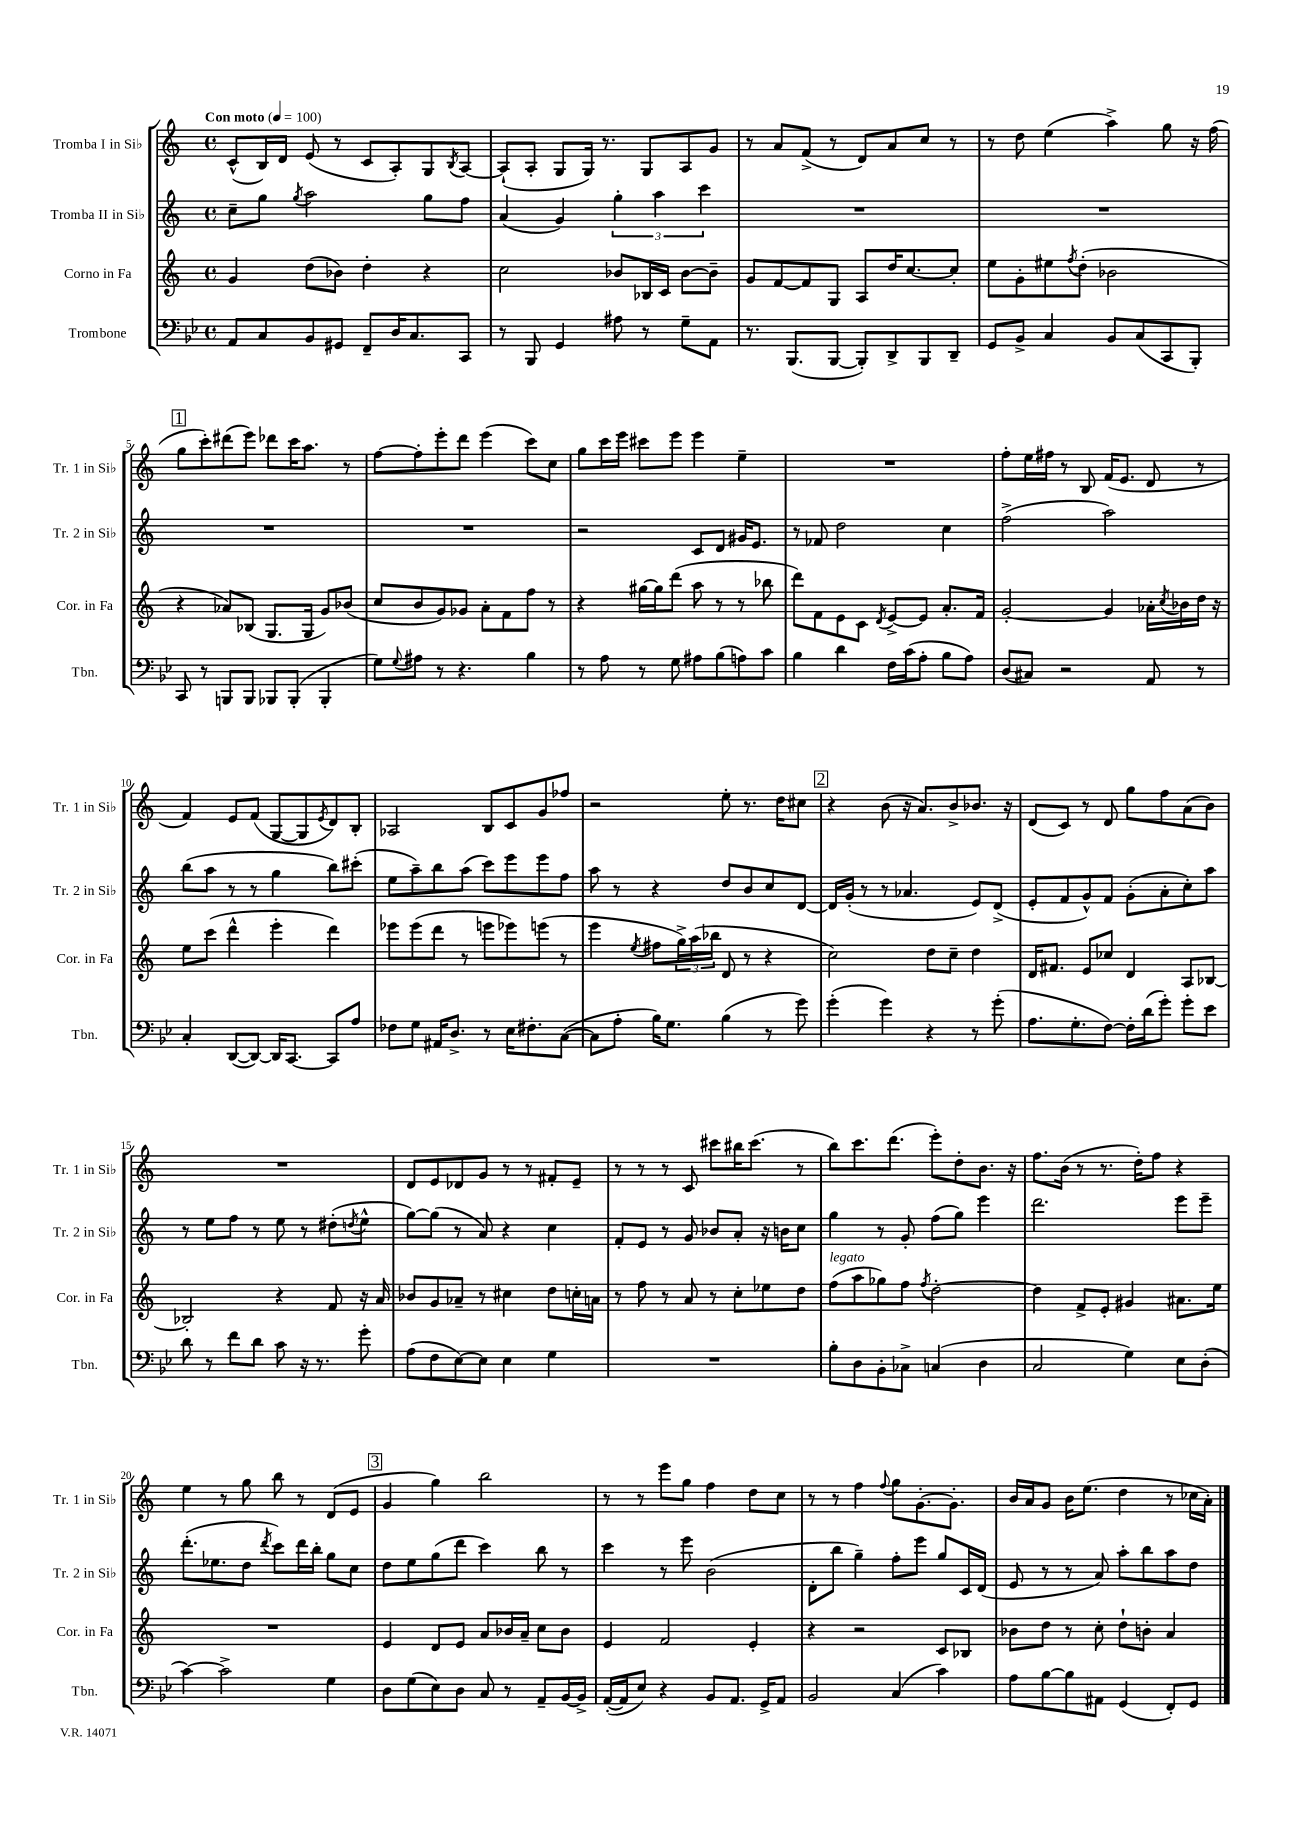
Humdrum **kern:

**kern	**kern	**kern	**kern
*staff4	*staff3	*staff2	*staff1
*clefF4	*clefG2	*clefG2	*clefG2
*k[b-e-]	*k[]	*k[]	*k[]
*M4/4	*M4/4	*M4/4	*M4/4
*met(c)	*met(c)	*met(c)	*met(c)
*MM100	*MM100	*MM100	*MM100
8AA/L	4g/	8cc~\L	(8c^^/L
8C/	.	8gg\J	16B/L)
.	.	.	16d/JJ
.	.	8qgg/	.
8BB-/	(8dd\L	2aa\	(8e/
8GG#/J	8b-\J)	.	8r
8FF~/L	4dd'\	.	8c/L
16D/K	.	.	8A'/)
8.C/	.	.	.
.	4r	8gg\L	8G/
.	.	.	8qB/
8CC/J	.	8ff\J	[8A/J
=	=	=	=
8r	2cc\	(4a/	(8A`/]L
8BBB-/	.	.	8A'/J
4GG/	.	4g/)	8G/L
.	.	.	16G/Jk)
.	.	.	8.r
8A#\	8b-/L	6gg'\	.
8r	16B-/L	.	8G/L
.	.	6aa\	.
.	16c/JJ	.	.
8G~\L	[8b-\L	.	8A/
.	.	6ccc\	.
8AA\J	8b-~\]J	.	8g/J
=	=	=	=
8.r	8g/L	1r	8r
.	[8f/	.	8a/L
(8.BBB-/L	.	.	.
.	8f/]	.	(8f^/J
[8BBB-/J	8G/J	.	8r
8BBB-'/]L)	8A/L	.	8d/L)
8DD^/	16dd/K	.	8a/
.	[8.cc/	.	.
8BBB-/	.	.	8cc/J
8DD~/J	8cc'/]J	.	8r
=	=	=	=
8GG/L	8ee\L	1r	8r
8BB-^/J	8g'\	.	8dd\
4C/	8ee#\	.	(4ee\
.	8qff/	.	.
.	(8dd'\J	.	.
8BB-/L	2b-\	.	4aa^\)
(8C/	.	.	.
8CC/	.	.	8gg\
8BBB-'/J)	.	.	16r
.	.	.	(16ff\
=	=	=	=
8CC/	4r	1r	8gg\L
8r	.	.	8ccc'\)
8BBB/L	8a-/L)	.	(8ddd#\
8BBB/J	(8B-/J	.	8eee\J)
8BBB-/L	8.G/L	.	8ddd-\L
(8BBB-'/J	.	.	16ccc\K
.	16G/Jk	.	8.aa\J
4BBB-'/	8g/L)	.	.
.	(8b-/J	.	8r
=	=	=	=
8G\L)	8cc/L	1r	[8ff\L
8qqG/	.	.	.
8A#\J	8b/	.	8ff'\]
8r	8g/)	.	8eee'\
4.r	8g-/J	.	8ddd\J
.	8a'\L	.	(4eee\
.	8f\	.	.
4B-\	8ff\J	.	8ccc\L)
.	8r	.	8cc\J
=	=	=	=
8r	4r	2r	8gg\L
8A\	.	.	16ccc\L
.	.	.	16eee\JJ
8r	[16gg#\LL	.	8ccc#\L
.	16gg#\]J	.	.
8G\	(8ddd\J	.	8eee\J
8A#\L	8aa\	8c/L	4eee\
(8B-\	8r	8d/J	.
8A\)	8r	16g#/LK	4ee~\
.	.	8.e/J	.
8c\J	8bb-\	.	.
=	=	=	=
4B-\	8ddd\L)	8r	1r
.	8f\	8f-/	.
4d\	8e\	2dd\	.
.	8c\J	.	.
.	8qd/	.	.
16F\LL	[8e^/L	.	.
(16c\J	.	.	.
8A'\J	8e/]J	.	.
8B-\L	8.a'/L	4cc\	.
8A\J)	.	.	.
.	16f/Jk	.	.
=	=	=	=
(8D/L	[2g'/	(2ff^\	8ff'\L
8C#/J)	.	.	16ee\L
.	.	.	16ff#\JJ
2r	.	.	8r
.	.	.	8B/
.	4g/]	2aa\)	(16f/LK
.	.	.	8.e/J
8AA/	16a-'\LL	.	8d/
.	8qcc/	.	.
.	16b-\	.	.
8r	16dd\JJ	.	8r
.	16r	.	.
=	=	=	=
4C'/	8ee\L	(8bb\L	4f/)
.	(8ccc\J	8aa\J	.
([8DD/L	4ddd^^\	8r	8e/L
8DD/_J)	.	8r	(8f/J
16DD/]LK	4eee'\	4gg\	[8G/L
[8.CC/J	.	.	.
.	.	.	8G/]
.	.	.	8qe/
8CC/]L	4ddd\)	8bb\L)	8d/)
8A/J	.	(8ccc#'\J	8B'/J
=	=	=	=
8F-\L	8eee-\L	8ee\L	2A-/
8G\J	(8eee-\	8aa~\)	.
16AA#/LK	8ddd\J	8bb\	.
8.D^/J	.	.	.
.	8r	(8aa\J	.
8r	8eee\L	8ccc\L)	8B/L
16E-\LK	8eee-\)	8eee\	8c/
8.F#'\	.	.	.
.	(8eee\J	8eee\	8g/
([8C\J	8r	8ff\J	8ff-/J
=	=	=	=
8C\]L	4eee\	8aa\	2r
8A'\J	.	8r	.
.	8qee/	.	.
16B-\LK)	8ff#\L	4r	.
8.G\J	.	.	.
.	24gg^\L)	.	.
.	(24aa\	.	.
.	24bb-\JJ	.	.
(4B-\	8d/	8dd/L	8ee'\
.	8r	8b/	8.r
8r	4r	8cc/	.
.	.	.	16dd\LK
8g\)	.	[8d/J	8cc#\J
=	=	=	=
(4g'\	2cc\)	16d/]LL	4r
.	.	(16g'/JJ	.
.	.	8r	.
4g\)	.	8r	(8b\
.	.	4.a-/	16r
.	.	.	8.a/L)
4r	8dd\L	.	.
.	8cc~\J	.	8b^/
8r	4dd\	8e/L)	8.b-/J
(8g'\	.	(8d^/J	.
.	.	.	16r
=	=	=	=
8.A\L	16d/LK	8e'/L	(8d/L
.	8.f#/J	.	.
.	.	8f/	8c/J)
8.G'\	.	.	.
.	8e/L	8g^^/)	8r
[8F\J)	8cc-/J	8f/J	8d/
16F'\]LL	4d/	(8g'\L	8gg\L
(16d\J	.	.	.
8g'\J)	.	8a'\	8ff\
8g'\L	8A/L	8cc'\)	(8a\
8e-\J	[8B-/J	8aa\J	8b\J)
=	=	=	=
8d\	2B-'/]	8r	1r
8r	.	8ee\L	.
8f\L	.	8ff\J	.
8d\J	.	8r	.
8c\	4r	8ee\	.
16r	.	8r	.
8.r	.	.	.
.	8f/	(8dd#'\L	.
.	.	8qdd/	.
8g'\	16r	8ee^^\J	.
.	16a/	.	.
=	=	=	=
(8A\L	8b-/L	[8gg\L)	8d/L
8F\	8g/	(8gg\]J	8e/
[8E-\)	8a-~/J	8r	8d-/
8E-\]J	8r	8a/)	8g/J
4E-\	4cc#\	4r	8r
.	.	.	8r
4G\	8dd\L	4cc\	8f#'/L
.	16cc'\L	.	8e~/J
.	16a\JJ	.	.
=	=	=	=
1r	8r	8f'/L	8r
.	8ff\	8e/J	8r
.	8r	8r	8r
.	8a/	8g/	8c/
.	8r	8b-/L	8ccc#\L
.	8cc'\L	8a'/J	16bb#\K
.	.	.	(8.ccc#\J
.	8ee-\	16r	.
.	.	16b\LK	.
.	8dd\J	8cc\J	8r
=	=	=	=
8B-'\L	(8ff\L	4gg\	8bb\L)
8D\	8aa\	.	8.ccc\
8BB-'\	8gg-\)	8r	.
.	.	.	(8.ddd\J
8C-^\J	8ff\J	8g'/	.
.	8qff/	.	.
(4C/	[2dd'\	(8ff\L	8eee'\L)
.	.	8gg\J)	8dd'\
4D\	.	4eee\	8.b\J
.	.	.	16r
=	=	=	=
2C/	4dd\]	2.ddd\	8.ff\L
.	.	.	(16b\Jk
.	8f^/L	.	8r
.	8e'/J	.	8.r
4G\)	4g#/	.	.
.	.	.	16dd'\LK)
.	.	.	8ff\J
8E-\L	8.a#\L	8eee\L	4r
(8D'\J	.	8eee~\J	.
.	16ee\Jk	.	.
=	=	=	=
[4c\)	1r	(8.ddd'\L	4ee\
.	.	8.ee-\	.
2c^\]	.	.	8r
.	.	8dd\J	8gg\
.	.	8qddd/	.
.	.	8ccc\L)	8bb\
.	.	16ddd\L	8r
.	.	16bb'\JJ	.
4G\	.	8gg\L	(8d/L
.	.	8cc\J	8e/J
=	=	=	=
8D\L	4e/	8dd\L	4g/
(8G\	.	8ee\	.
8E-\)	8d/L	(8gg\	4gg\)
8D\J	8e/J	8ddd\J	.
8C/	8a/L	4ccc\)	2bb\
8r	16b-/L	.	.
.	16a~/JJ	.	.
8AA~/L	8cc\L	8bb\	.
[16BB-/L	8b-\J	8r	.
16BB-^/]JJ	.	.	.
=	=	=	=
([16AA'/LL	4e/	4ccc\	8r
16AA/]J	.	.	.
8E-/J)	.	.	8r
4r	2f/	8r	8eee\L
.	.	8eee\	8gg\J
8BB-/L	.	(2b\	4ff\
8.AA/J	.	.	.
.	4e'/	.	8dd\L
16GG^/LK	.	.	.
8AA/J	.	.	8cc\J
=	=	=	=
2BB-/	4r	8d'\L	8r
.	.	8bb\J	8r
.	2r	4gg~\)	4ff\
.	.	.	8qqff/
(4C/	.	8ff'\L	8gg\L
.	.	8eee\J	[8.g'\
4c\)	8c/L	8gg/L	.
.	.	.	8.g'\]J
.	8B-/J	16c/L	.
.	.	(16d/JJ	.
=	=	=	=
8A\L	8b-\L	8e/	16b/LL
.	.	.	16a/J
[8B-\	8dd\J	8r	8g/J
8B-\]	8r	8r	16b\LK
.	.	.	(8.ee\J
8AA#\J	8cc'\	8a/)	.
(4GG/	8dd`\L	8aa'\L	4dd\
.	8b'\J	8bb\	.
8FF'/L)	4a/	8aa\	8r
8GG/J	.	8dd\J	16cc-\LL
.	.	.	16a'\JJ)
==	==	==	==
*-	*-	*-	*-
